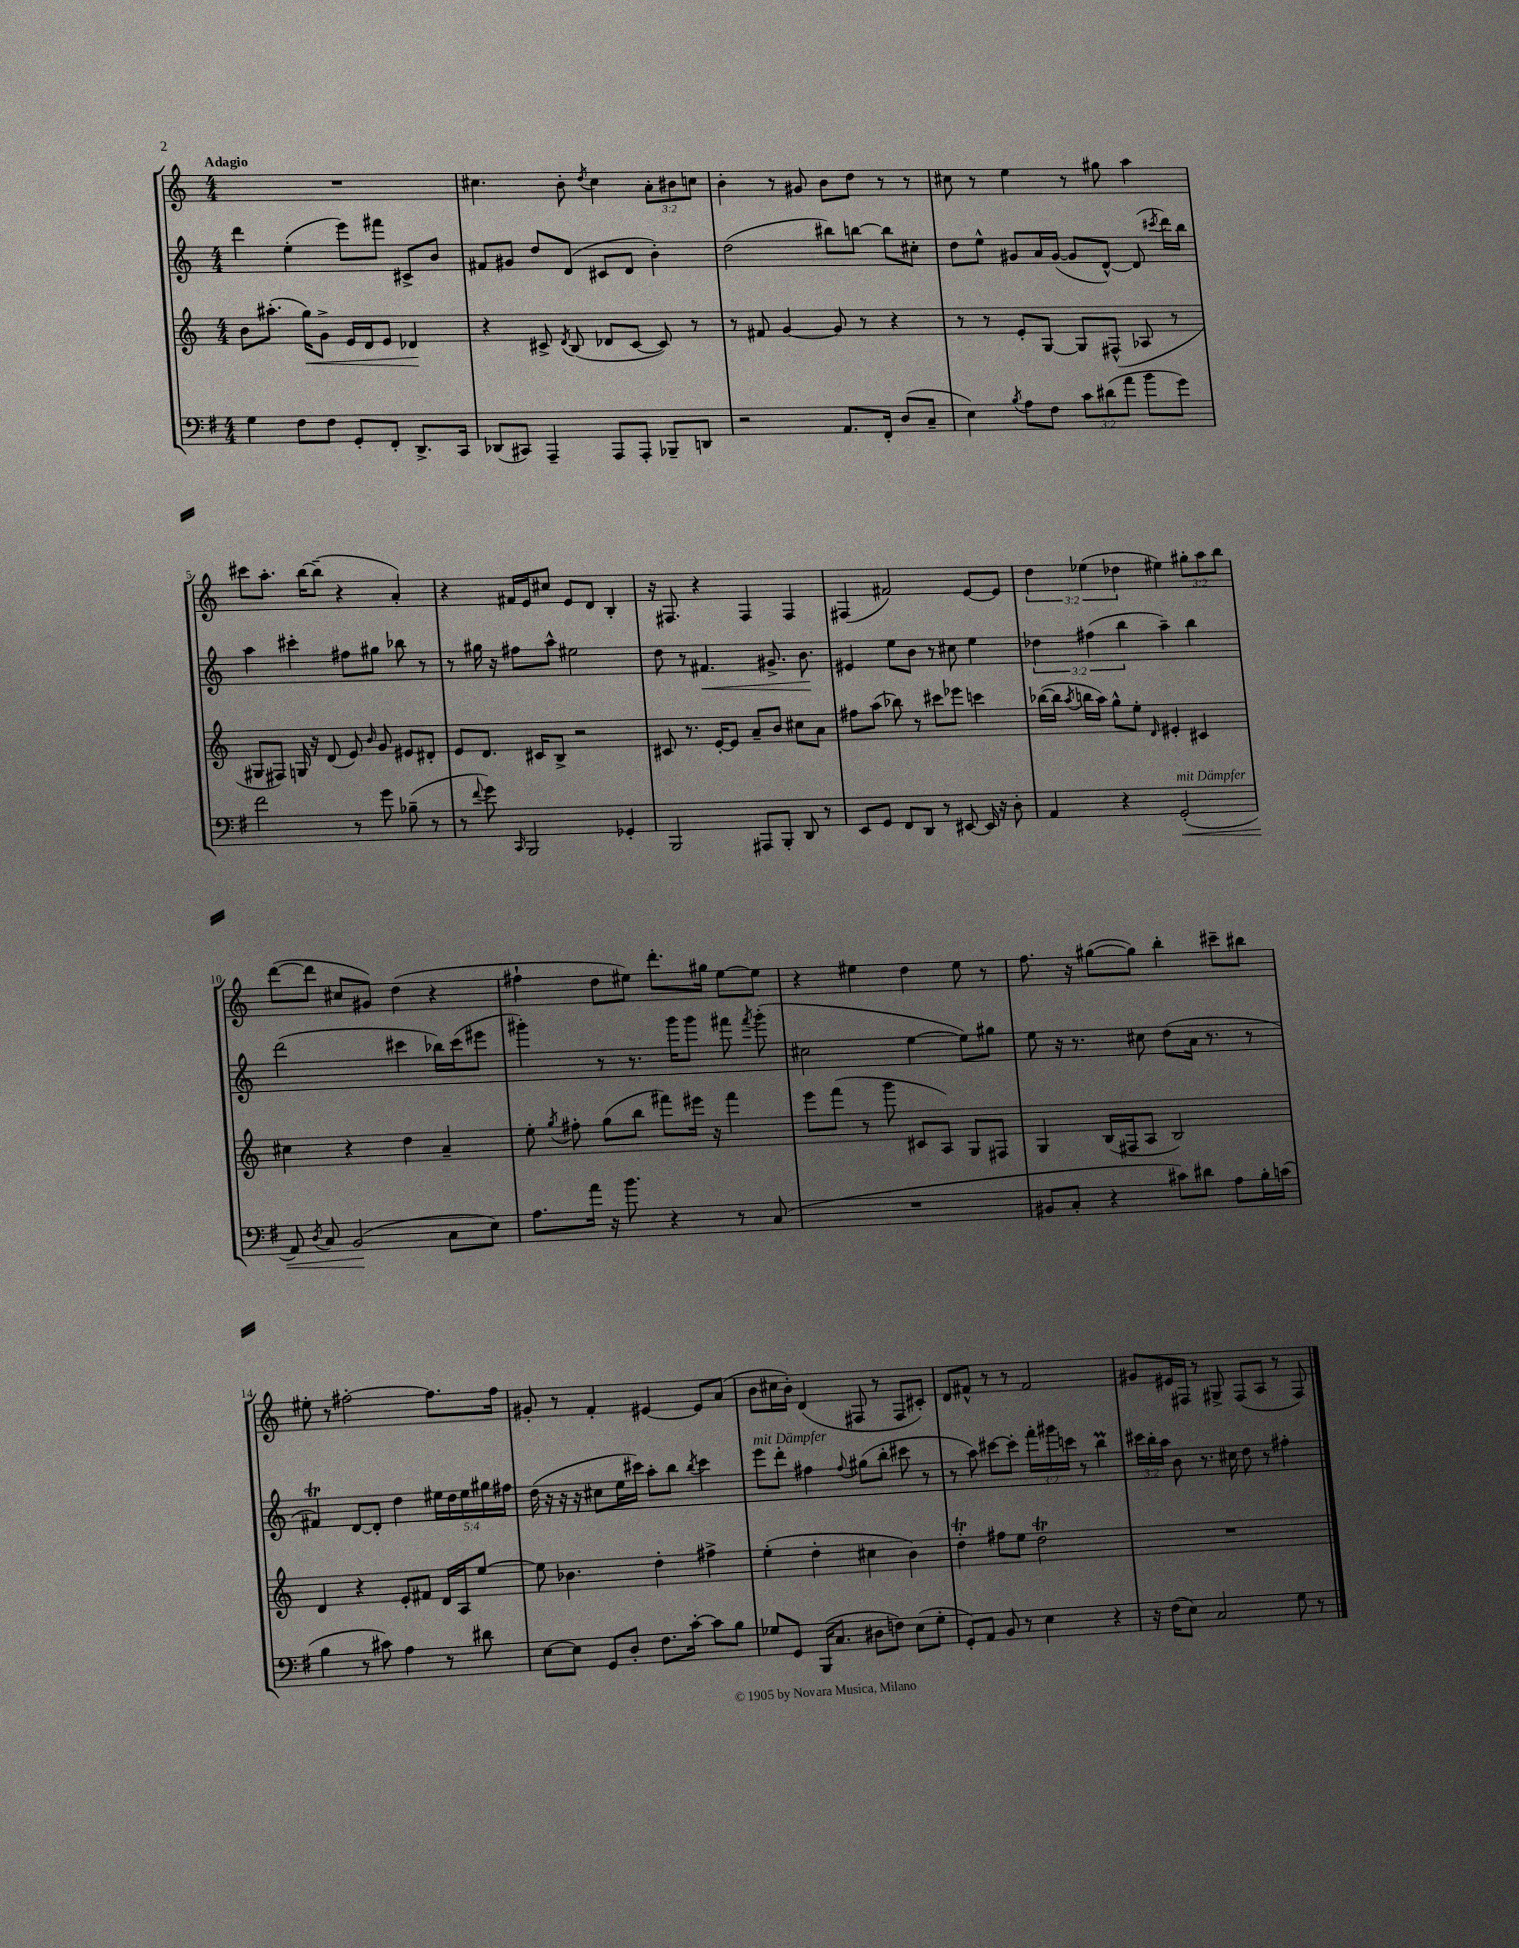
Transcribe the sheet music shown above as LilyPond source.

<<
\new StaffGroup <<
\new Staff = "s0" {
    \clef treble \key c \major \numericTimeSignature \time 4/4 \override Staff.TupletNumber.text = #tuplet-number::calc-fraction-text \tempo "Adagio"
    \autoBeamOff R1 |
    cis''4. b'8-. \acciaccatura { d''8 } cis''4 \tuplet 3/2 { a'8[-. bis'8 c''8] } |
    b'4-. r8 gis'8 b'8[ d''8] r8 r8 |
    cis''8 r8 e''4 r8 gis''8 a''4 |
    cis'''8[ a''8.]-. b''16[~ b''8]--( r4 a'4-.) |
    r4 fis'16[ e'16 cis''8] e'8[ d'8] b4-. |
    r16 fis8. r4 fis4 fis4 |
    fis4( fis'2) e'8[~ e'8] |
    \tuplet 3/2 { d''4 ees''4( des''4 } eis''4) \tuplet 3/2 { gis''8[-. a''8 b''8] } |
    d'''8[~( d'''8] cis''8[ gis'8]) d''4( r4 |
    fis''4-! d''8[ eis''8]) d'''8.[-. gis''16] eis''8[~ eis''8] |
    r4 eis''4 d''4 eis''8 r8 |
    f''8. r16 gis''8[~( gis''8]) b''4-. cis'''8[-- bis''8] |
    eis''8-. r8 fis''2~-. fis''8.[ fis''16] |
    gis'8-. r8 f'4-. eis'4~ eis'8[ a'8]( |
    b'8[ cis''16 b'16]-.) d'4( fis8 r8 fis8[ cis'8]-.) |
    d'8[ fis'8]-^ r8 r8 fis'2 |
    gis'8[ eis'16 fis16] r8 gis8-> fis8[( a8] r8 fis8) \bar "|." |
}
\new Staff = "s1" {
    \clef treble \key c \major \numericTimeSignature \time 4/4 \override Staff.TupletNumber.text = #tuplet-number::calc-fraction-text
    \autoBeamOff d'''4 e''4-.( e'''8[) fis'''8] cis'8[-> b'8] |
    fis'8[ gis'8] d''8[ d'8]( cis'8[ d'8] b'4-.) |
    d''2( bis''8[) b''8]~ b''8[ cis''8]-. |
    d''8[ e''8]-^ gis'8[ a'16 gis'16]~( gis'8[ d'8]~-^) d'8( \acciaccatura { cis'''8 } d'''16[) b''16] |
    a''4 cis'''4-. fis''8[ gis''8] bes''8 r8 |
    r8 gis''16 r16 fis''8[ a''8]-^ eis''2 |
    d''8 r8 fis'4.\< gis'8.-> b'8.\! |
    eis'4 e''8[ b'8] r8 cis''8 e''4 |
    \tuplet 3/2 { des''4 fis''4( b''4 } a''4--) b''4 |
    d'''2( cis'''4 bes''16[) cis'''16( eis'''8] |
    gis'''4-.) r8 r8. gis'''16[ gis'''8] fis'''8 \acciaccatura { fis'''8 } gis'''8-.( |
    cis''2 e''4~ e''8[) gis''8] |
    e''8 r16 r8. cis''8 d''8[( a'16] r8. r8 |
    fis'4\trill) d'8[~ d'8]-. d''4 \tuplet 5/4 { eis''16[ d''16 eis''16 gis''16 fis''16] } |
    d''16( r16 r16 r16 cis''8[ e''16 cis'''16]) a''8[-. b''8] \acciaccatura { b''8 } cis'''4 |
    e'''8[^\markup { \italic "mit Dämpfer" } d'''8]-. fis''4 \appoggiatura { fis''8 } gis''8[( b''8]-. cis'''8 r8 |
    r8 a''8) cis'''8[~ cis'''8]-. \tuplet 3/2 { f'''16[-. gis'''16 c'''16] } r8 b''4\prall |
    \tuplet 3/2 { cis'''16[ b''16-. a''16] } b'8 r8. cis''16 d''8 r8 fis''4-. \bar "|." |
}
\new Staff = "s2" {
    \clef treble \key c \major \numericTimeSignature \time 4/4
    \autoBeamOff b'8[ ais''8.]-.( g''16[\<) g'8]-> e'16[ d'16 e'8] des'4\! |
    r4 cis'8-> \acciaccatura { d'8 } b8( des'8[ cis'8]~ cis'8) r8 |
    r8 fis'8 g'4~ g'8 r8 r4 |
    r8 r8 e'8[-. g8]~ g8[ fis8]-^( aes8 r8 |
    gis8[ fis8]) g16 r16 d'8( e'8) \grace { b'16 } g'8 eis'8[ dis'8]-. |
    e'8[ d'8.] cis'16[ b8]-> r2 |
    cis'8 r8. e'16[~-. e'8] a'8[-- b'8] cis''8[ a'8] |
    fis''8[ a''8]( bes''8) r8 cis'''8[ ees'''8] c'''4 |
    bes''16[~( bes''16] \acciaccatura { a''8 } b''16[ a''16]) g''8[-^ e''8]-. \grace { d'16 } eis'4-. cis'4 |
    cis''4 r4 d''4 a'4-- |
    e''8-. \acciaccatura { g''8 } fis''8-. g''8[( b''8] fis'''8[) eis'''16] r16 fis'''4 |
    e'''8[ f'''8]( r8 g'''8 cis'8[ a8]) g8[ fis8] |
    g4 b16[( fis16 a8] b2) |
    d'4 r4 e'8[-. fis'8] d'16[ a16 e''8]~ |
    e''8 bes'4. d''4-. fis''4-> |
    e''4-.( d''4-. cis''4 b'4) |
    d''4-.\trill fis''8[ e''8] d''2\trill |
    R1 \bar "|." |
}
\new Staff = "s3" {
    \clef bass \key g \major \numericTimeSignature \time 4/4 \override Staff.TupletNumber.text = #tuplet-number::calc-fraction-text
    \autoBeamOff g4 fis8[ fis8] g,8[-. fis,8]-. d,8.[-> c,16] |
    des,8[( cis,8]) a,,4-- a,,8[ a,,8]-. bes,,8[-- d,8] |
    r2 a,8.[ fis,16]-. d8[( c8]-- |
    e4) \acciaccatura { b8 } a8[ fis8] \tuplet 3/2 { c'8[ dis'8( a'8] } b'8[ g'8]) |
    fis'2 r8 g'8 bes8--( r8 |
    r8 \appoggiatura { fis'8 } g'8) \grace { c,16 } b,,2 ges,4-. |
    b,,2 ais,,8[ b,,8]-. d,8 r8 |
    e,8[ g,8] fis,8[ d,8] r8 eis,8~ eis,16 r16 d8-. |
    a,4 r4 g,2-.\<^\markup { \italic "mit Dämpfer" }( |
    a,8) \acciaccatura { d8 } c8 b,2\!( c8[ e8]) |
    a8.[ a'16] r16 b'8. r4 r8 c8( |
    R1 |
    bis,8[ c8]-. r4 cis'8[) dis'8] a8[ b16-. c'16]( |
    b4 r8 cis'8) a4 r8 dis'8 |
    e8[~ e8] g,8[ d8]-. fis8.[ c'16]~-. c'8[ b8] |
    ges8[ g,8] b,,16[( c8.] dis8[ f8]) e8[( ges8]-. |
    g,8[-.) a,8] b,8 r8 e4 r4 |
    r16 fis16[( e8]) c2 g8 r8 \bar "|." |
}
>>
>>
